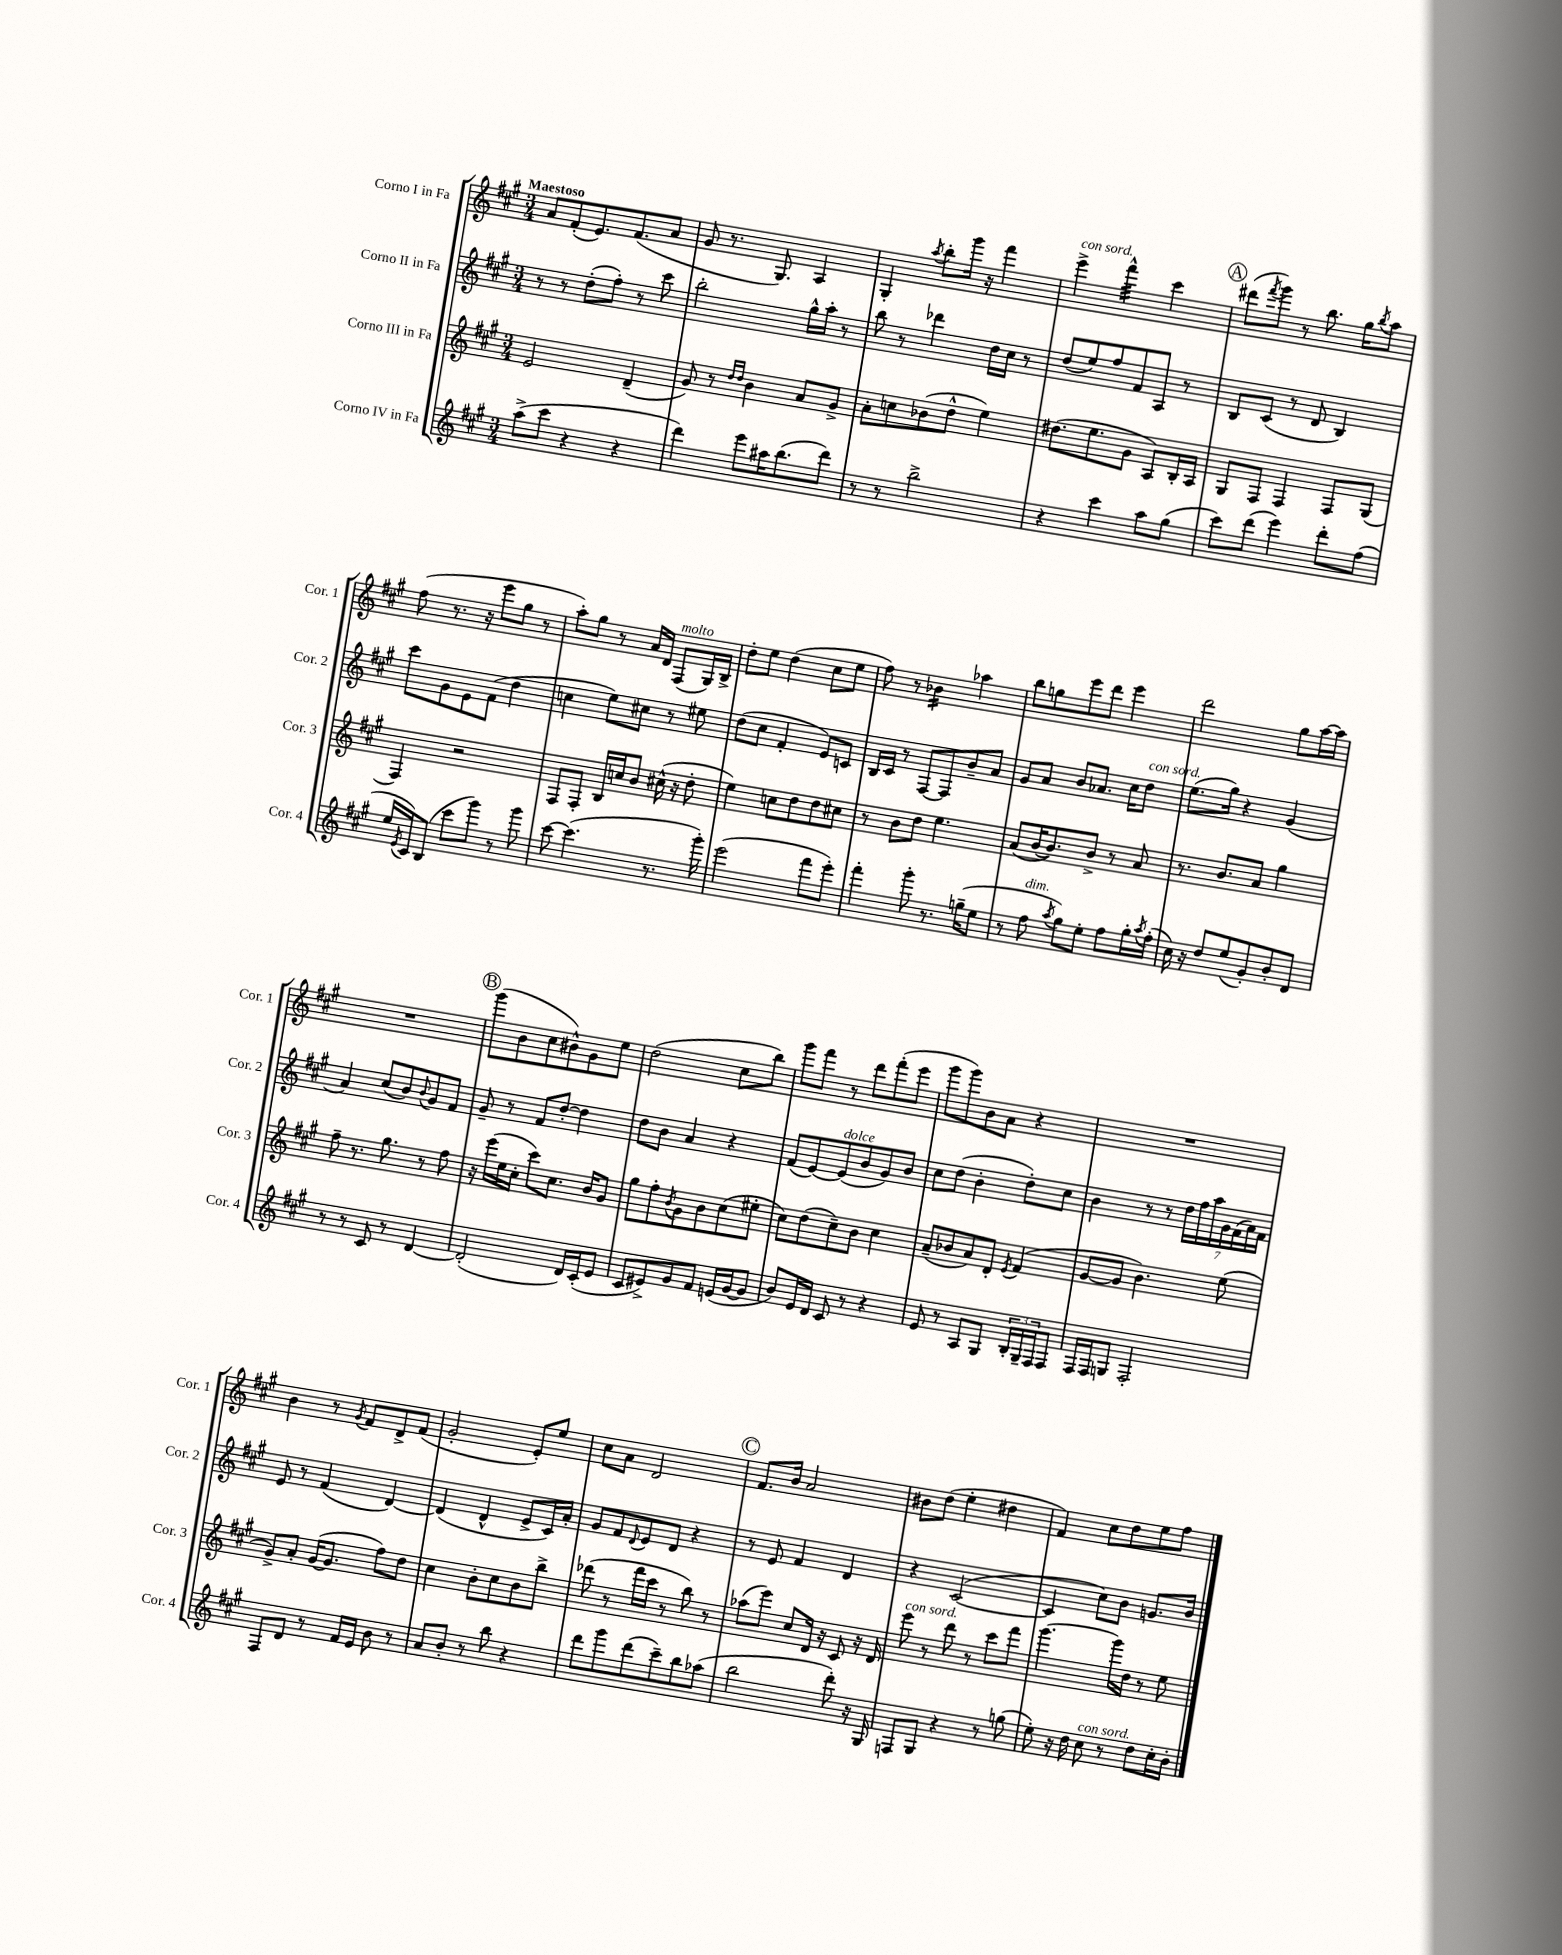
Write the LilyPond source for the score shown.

<<
\new StaffGroup <<
\new Staff = "s0" \with { instrumentName = "Corno I in Fa" shortInstrumentName = "Cor. 1" } {
    \clef treble \key a \major \numericTimeSignature \time 3/4 \tempo "Maestoso"
    a'8 fis'8-.( e'8.) fis'8.( a'8 |
    gis'8 r8. gis8.) a4 |
    gis4-. \acciaccatura { a''8 } b''8-. gis'''16 r16 fis'''4 |
    e'''4->^\markup { \italic "con sord." } fis'''4:32-^ cis'''4 |
    \mark \markup { \circle "A" } dis'''8( \acciaccatura { fis'''8 } gis'''8) r8 b''8. gis''16 \acciaccatura { b''8 } a''8 |
    fis''8( r8. r16 e'''8 gis''8 r8 |
    a''8-.) gis''8 r8 a'16 d'16 fis8^\markup { \italic "molto" }( gis16) b16-> |
    d''8-. e''8 d''4( cis''8 e''8 |
    fis''8) r8 bes'4:16 aes''4 |
    b''8 g''8 e'''8 d'''8 e'''4 |
    d'''2 gis''8 a''16~ a''16 |
    R2. |
    \mark \markup { \circle "B" } gis'''8( b'8 cis''8 bis'8-^) gis'8 e''8 |
    d''2( cis''8 b''8) |
    gis'''8 fis'''8 r8 d'''8 fis'''8-.( e'''8 |
    gis'''8 gis'''8) b'8 a'8 r4 |
    R2. |
    b'4 r8 \acciaccatura { gis'8 } fis'8 d'8-> fis'8( |
    gis'2-. e'8-.) e''8 |
    cis''8 a'8 d'2 |
    \mark \markup { \circle "C" } fis'8. b'16 a'2 |
    bis'8 d''8( e''4-. dis''4 |
    fis'4) cis''8 d''8 e''8 fis''8 \bar "|." |
}
\new Staff = "s1" \with { instrumentName = "Corno II in Fa" shortInstrumentName = "Cor. 2" } {
    \clef treble \key a \major \numericTimeSignature \time 3/4
    r8 r8 d''8-.( fis''8-.) r8 cis'''8 |
    b''2-. gis''16-^ a''16-. r8 |
    b''8 r8 des'''4 d''16 cis''16 r8 |
    d''8( e''8) fis''8 fis'8 a8 r8 |
    \mark \markup { \circle "A" } b8 cis'8( r8 d'8 b4) |
    cis'''8 gis'8 e'8 fis'8( d''4 |
    c''4 e''8) cis''8 r8 eis''8 |
    d''8( cis''8 fis'4-. e'8) c'8 |
    b16 cis'16 r8 fis8~ fis8 b'8-- a'8 |
    gis'8 a'8 b'8 aes'8. cis''16 d''8^\markup { \italic "con sord." } |
    e''8.( gis''16) r4 gis'4( |
    a'4) cis''8( b'8) \appoggiatura { b'8 } gis'8 fis'8 |
    \mark \markup { \circle "B" } gis'8-- r8 fis'8 d''8~-. d''4 |
    d''8 b'8 a'4 r4 |
    fis'8( e'8~) e'8^\markup { \italic "dolce" }( b'8 gis'8) b'8 |
    cis''8 d''8( b'4-. d''8-.) cis''8 |
    b'4 r8 r8 \tuplet 7/4 { d''16 fis''16 a''16 gis'16 fis'16( a'16) fis'16 } |
    e'8 r8 fis'4( d'4~) |
    d'4( d'4-^ e'8-> cis'16) a'16-. |
    gis'8 fis'8 \appoggiatura { d'8 } e'8 d'8 r4 |
    \mark \markup { \circle "C" } r8 e'8 fis'4 d'4 |
    r4 cis'2~( |
    cis'4 cis''8) b'8 g'8. b'16 \bar "|." |
}
\new Staff = "s2" \with { instrumentName = "Corno III in Fa" shortInstrumentName = "Cor. 3" } {
    \clef treble \key a \major \numericTimeSignature \time 3/4
    e'2 d'4--( |
    gis'8) r8 \grace { d''16 d''16 } b'4 a'8 gis'8-> |
    a'8-. c''8 bes'8( d''8-^ e''4) |
    dis''8.( e''8. gis'8 a8) b16-. a16 |
    \mark \markup { \circle "A" } gis8 fis8 fis4 fis8 gis8( |
    fis4) r2 |
    fis8 fis8-. b16 c''16 b'8 cis''16-^( r16 d''8-. |
    e''4) c''8 d''8 d''8 cis''8 |
    r8 b'8 d''8 e''4. |
    a'8( b'16~ b'8.) b'8-> r8 a'8 |
    r8. b'8. a'8 gis''4 |
    fis''8-- r8. gis''8. r8 fis''8 |
    \mark \markup { \circle "B" } r16 e'''16( e''16 cis''16-. cis'''8) cis''8. b'16 gis'8 |
    gis''8 fis''8-. \acciaccatura { b'8 } gis'8 b'8 cis''8( eis''8-. |
    cis''8) d''8( cis''8--) b'8 cis''4 |
    a'8--( bes'8 a'8) d'8-. \acciaccatura { e'8 } fis'4( |
    gis'8~ gis'8 b'4.) e''8( |
    gis'8->) a'8-. gis'16~( gis'8. fis''8) d''8 |
    cis''4 b'8-. cis''8 b'8 b''8-> |
    des'''8( r8 fis'''16 cis'''16 r8 b''8) r8 |
    \mark \markup { \circle "C" } aes''8( e'''8) cis''8 d'16 r16 cis'8 r16 d'16 |
    e'''8^\markup { \italic "con sord." } r8 d'''8 r8 cis'''8 fis'''8 |
    gis'''4.~ gis'''16 d''16 r8 e''8 \bar "|." |
}
\new Staff = "s3" \with { instrumentName = "Corno IV in Fa" shortInstrumentName = "Cor. 4" } {
    \clef treble \key a \major \numericTimeSignature \time 3/4
    a''8->( cis'''8 r4 r4 |
    d'''4) e'''8 ais''16 b''8.( d'''8) |
    r8 r8 b''2-> |
    r4 cis'''4 a''8 gis''8( |
    \mark \markup { \circle "A" } cis'''8) d'''8( e'''4) d'''8-. fis''8( |
    e''16 \acciaccatura { e'8 } cis'16) b8( cis'''8 gis'''8) r8 gis'''8 |
    cis'''8~ cis'''4.( r8. gis'''16-.) |
    e'''2( fis'''8 e'''8-.) |
    fis'''4-. gis'''8-. r8. g''16--( e''8 |
    r8 fis''8^\markup { \italic "dim." } \acciaccatura { a''8 } gis''8) e''8-. fis''8 gis''16-. \acciaccatura { a''8 } fis''16-.( |
    cis''16) r16 d''8 e''8( gis'8-.) b'8-. d'8 |
    r8 r8 cis'8 r8 d'4~ |
    \mark \markup { \circle "B" } d'2-.( d'16) cis'16-.( e'8 |
    cis'8 eis'8->) gis'8 fis'8 e'16( gis'16~ gis'8 |
    b'8) e'16 d'16 cis'8 r8 r4 |
    e'8 r8 a8 gis8 \tuplet 3/2 { b16-. gis16-- fis16 } fis8 |
    fis16 fis16 g8 fis2-. |
    fis8 d'8 r8 fis'16 e'16 b'8 r8 |
    a'8 b'8-. r8 b''8 r4 |
    d'''8 gis'''8 d'''8( cis'''8--) b''8 aes''8( |
    \mark \markup { \circle "C" } b''2 d'''8-.) r16 gis16 |
    f8 gis8 r4 r8 g''8( |
    e''8-.) r16 d''16 cis''8^\markup { \italic "con sord." } r8 d''8 cis''16-. b'16-. \bar "|." |
}
>>
>>
\layout { \context { \Score \remove "Bar_number_engraver" } }
